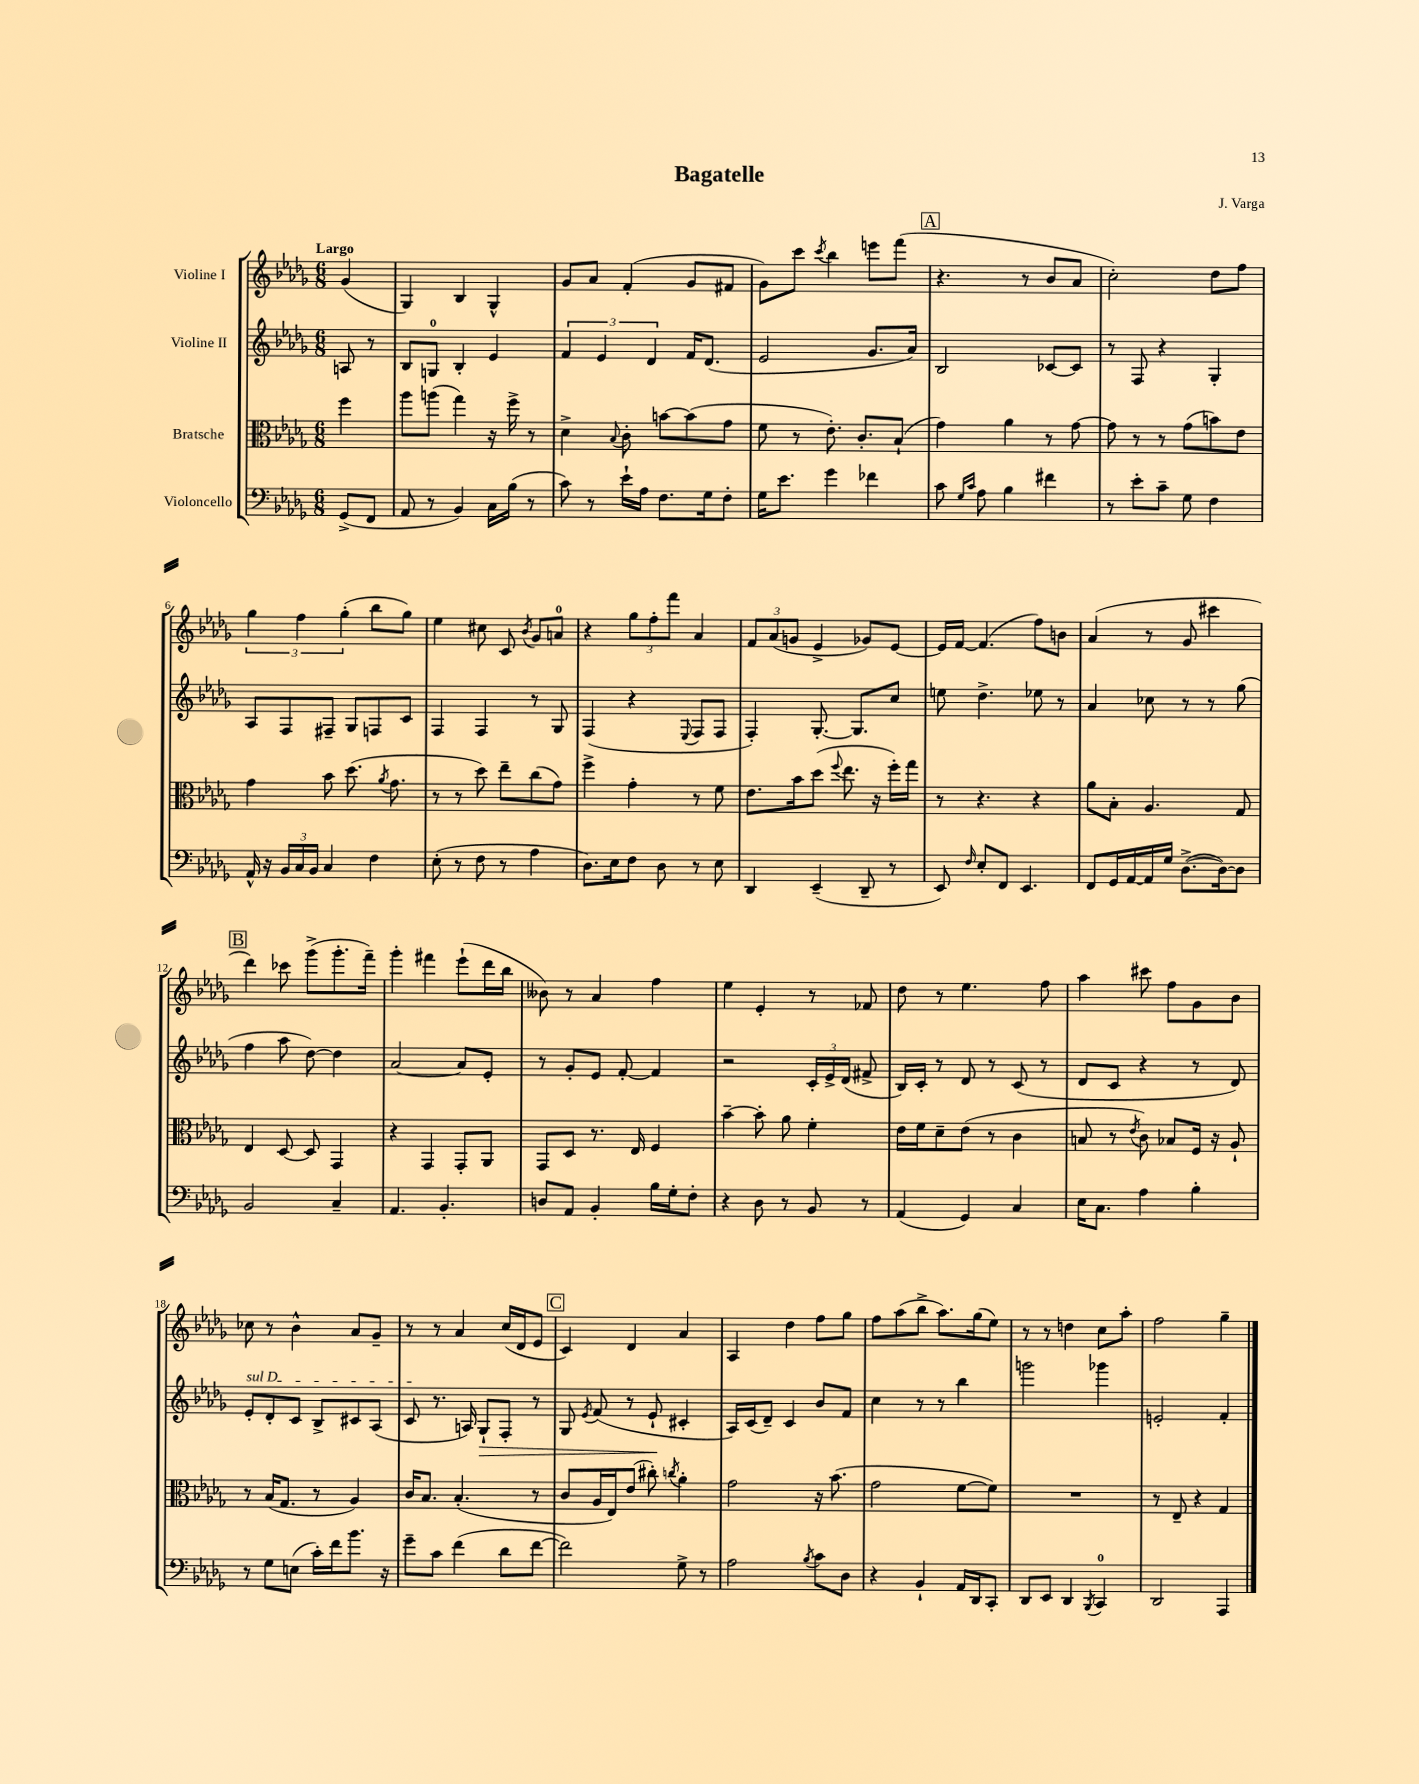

**kern	**kern	**kern	**kern
*staff4	*staff3	*staff2	*staff1
*clefF4	*clefC3	*clefG2	*clefG2
*k[b-e-a-d-g-]	*k[b-e-a-d-g-]	*k[b-e-a-d-g-]	*k[b-e-a-d-g-]
*M6/8	*M6/8	*M6/8	*M6/8
(8GG-^/L	4ff\	8A/	(4g-/
8FF/J	.	8r	.
=	=	=	=
8AA-/	8aa-\L	8B-/L	4G-/)
8r	(8aa\J	8G/J	.
4BB-/)	4gg-\)	4B-'/	4B-/
16C\LL	16r	4e-/	4G-^^/
(16B-\JJ	16ff^\	.	.
8r	8r	.	.
=	=	=	=
8c\)	4d-^\	6f/	8g-/L
8r	.	.	8a-/J
.	.	6e-/	.
.	8qqB-/	.	.
16e-`\LL	8c'\	.	(4f'/
16A-\JJ	.	.	.
.	.	6d-/	.
8.F\L	[8b\L	.	.
.	(8b\]	16f/LK	8g-/L
16G-\k	.	(8.d-/J	.
8F'\J	8g-\J	.	8f#/J
=	=	=	=
16G-\LK	8f\	2e-/	8g-\L)
8.e-\J	.	.	.
.	8r	.	8ccc\J
.	.	.	8qccc/
4g-\	8.e-'\)	.	4bb-\
.	8.c'/L	.	.
4f-\	.	8.g-/L	8eee\L
.	(8B-`/J	.	(8fff\J
.	.	16a-/Jk)	.
=	=	=	=
8c\	4g-\)	2B-/	4.r
16qqG-/LL	.	.	.
16qqc/JJ	.	.	.
8A-\	.	.	.
4B-\	4a-\	.	.
.	.	.	8r
4f#\	8r	[8c-/L	8b-/L
.	[8g-\	8c-/]J	8a-/J
=	=	=	=
8r	8g-\]	8r	2cc'\)
8e-'\L	8r	8F/	.
8c~\J	8r	4r	.
8G-\	(8g-\L	.	.
4F\	8b\)	4G-'/	8dd-\L
.	8e-\J	.	8ff\J
=	=	=	=
16AA-^^/	4g-\	8A-/L	6gg-\
16r	.	.	.
24BB-/LL	.	8F/	.
24C/	.	.	6ff\
24BB-/JJ	.	.	.
4C/	8b-\	8F#~/J	.
.	.	.	(6gg-'\
.	(8.dd-\	8G-/L	.
4F\	.	8F/	8bb-\L
.	8qa-/	.	.
.	8.g-\	.	.
.	.	8c/J	8gg-\J)
=	=	=	=
(8E-'\	8r	4F/	4ee-\
8r	8r	.	.
8F\	8dd-\)	4F/	8cc#\
8r	8ee-~\L	.	8c/
.	.	.	8qb-/
4A-\	(8cc\	8r	8g-/L
.	8g-\J)	8G-/	8a/J
=	=	=	=
8.D-\L)	4ff^\	(4F/	4r
16E-\k	.	.	.
8F\J	4g-'\	4r	12gg-\L
.	.	.	12ff'\
8D-\	.	.	.
.	.	.	12fff\J
.	.	8qqE-/	.
8r	8r	8F/L	4a-/
8E-\	8f\	8F/J	.
=	=	=	=
4DD-/	8.e-\L	4F'/)	12f/L
.	.	.	(12a-/
.	.	.	12g/J
.	16b-\k	.	.
(4EE-~/	(8dd-\J	[8.G-'/	4e-^/
.	8qqff/	.	.
.	8.ee-\	.	.
.	.	8.G-/]L	.
8DD-~/	.	.	8g-/L)
.	16r	.	.
8r	16ff'\LL)	8cc/J	[8e-/J
.	16gg-\JJ	.	.
=	=	=	=
8EE-/)	8r	8ee\	16e-/]LL
.	.	.	[16f/JJ
16qqF/	.	.	.
8E-'/L	4.r	4.dd-^\	(4.f/]
8FF/J	.	.	.
4.EE-/	.	.	.
.	4r	8ee-\	8ff\L)
.	.	8r	8b\J
=	=	=	=
8FF/L	8a-\L	4a-/	(4a-/
16GG-/L	8B-'\J	.	.
[16AA-/	.	.	.
16AA-/]	4.A-/	8cc-\	8r
16G-/JJ	.	.	.
([8.D-^\L	.	8r	8g-/
.	.	8r	4ccc#\
16D-\_k)	.	.	.
8D-\]J	8G-/	(8gg-\	.
=	=	=	=
2BB-/	4E-/	4ff\	4ddd-\)
.	[8D-/	8aa-\	8ccc-\
.	8D-/]	[8dd-\)	(8ggg-^\L
4C~/	4GG-/	4dd-\]	8.ggg-'\
.	.	.	16fff~\Jk)
=	=	=	=
4.AA-/	4r	[2a-/	4ggg-'\
.	4GG-/	.	4fff#\
4.BB-'/	.	.	.
.	8GG-'/L	8a-/]L	(8eee-`\L
.	8AA-/J	8e-'/J	16ddd-\L
.	.	.	16bb-\JJ
=	=	=	=
8D/L	8GG-/L	8r	8b--\)
8AA-/J	8D-/J	8g-'/L	8r
4BB-'/	8.r	8e-/J	4a-/
.	.	[8f'/	.
.	16E-/	.	.
16B-\LL	4F/	4f/]	4ff\
16G-'\J	.	.	.
8F'\J	.	.	.
=	=	=	=
4r	[4b-~\	2r	4ee-\
8D-\	8b-'\]	.	4e-'/
8r	8a-\	.	.
8BB-/	4f'\	24c'/LL	8r
.	.	24e-^/	.
.	.	(24d-/JJ	.
8r	.	8f#^/	8f-/
=	=	=	=
(4AA-/	16e-\LL	16B-/LL)	8dd-\
.	16f\J	16c'/JJ	.
.	8d-~\	8r	8r
4GG-/)	(8e-\J	8d-/	4.ee-\
.	8r	8r	.
4C/	4c\	(8c/	.
.	.	8r	8ff\
=	=	=	=
16E-\LK	8B/	8d-/L	4aa-\
8.C\J	.	.	.
.	8r	8c/J	.
.	8qe-/	.	.
4A-\	8c\)	4r	8ccc#\
.	8B-/L	.	8ff\L
4B-'\	16F/Jk	8r	8g-\
.	16r	.	.
.	8A-`/	8d-/)	8b-\J
=	=	=	=
8r	8r	8e-'/L	8cc-\
8G-\L	(16B-/LK	8d-'/	8r
.	8.G-/J	.	.
(8E\J	.	8c/J	4b-^^\
16c'\LL)	8r	8B-^/L	.
16f\J	.	.	.
8.b-\J	4A-/)	8c#/	8a-/L
.	.	(8A-/J	8g-~/J
16r	.	.	.
=	=	=	=
8g-~\L	16c/LK	8c/	8r
.	8.B-/J	.	.
8c\J	.	8.r	8r
(4f\	(4.B-'/	.	4a-/
.	.	16A/)	.
.	.	8G-`/L	.
8d-\L	.	8F'/J	(16cc/LL
.	.	.	16d-/J
[8f\J	8r	8r	8e-/J
=	=	=	=
2f\])	8c/L	8G-/	4c/)
.	.	8qe-/	.
.	16A-/L	(8f/	.
.	16E-/J)	.	.
.	(8e-/J	8r	4d-/
.	8cc#'\)	8e-`/	.
.	8qcc/	.	.
8G-^\	4a-'\	4c#'/	4a-/
8r	.	.	.
=	=	=	=
2A-\	2g-\	16A-/LL)	4A-/
.	.	(16c/J	.
.	.	8d-~/J)	.
.	.	4c/	4dd-\
8qB-/	.	.	.
8c\L	16r	8b-/L	8ff\L
.	(8.b-\	.	.
8D-\J	.	8f/J	8gg-\J
=	=	=	=
4r	2g-\	4cc\	8ff\L
.	.	.	(8aa-\
4BB-`/	.	8r	8bb-^\J
.	.	8r	8.aa-\L)
16AA-/LL	[8f\L	4bb-\	.
16DD-/J	.	.	(16gg-\k
8CC'/J	8f\]J)	.	8ee-\J)
=	=	=	=
8DD-/L	2.r	2ggg\	8r
8EE-/J	.	.	8r
4DD-/	.	.	4dd\
8qBBB-/	.	.	.
4CC/	.	4ggg-\	8cc\L
.	.	.	8aa-'\J
=	=	=	=
2DD-/	8r	2e'/	2ff\
.	8E-~/	.	.
.	4r	.	.
4AAA-/	4G-/	4f'/	4gg-~\
==	==	==	==
*-	*-	*-	*-
